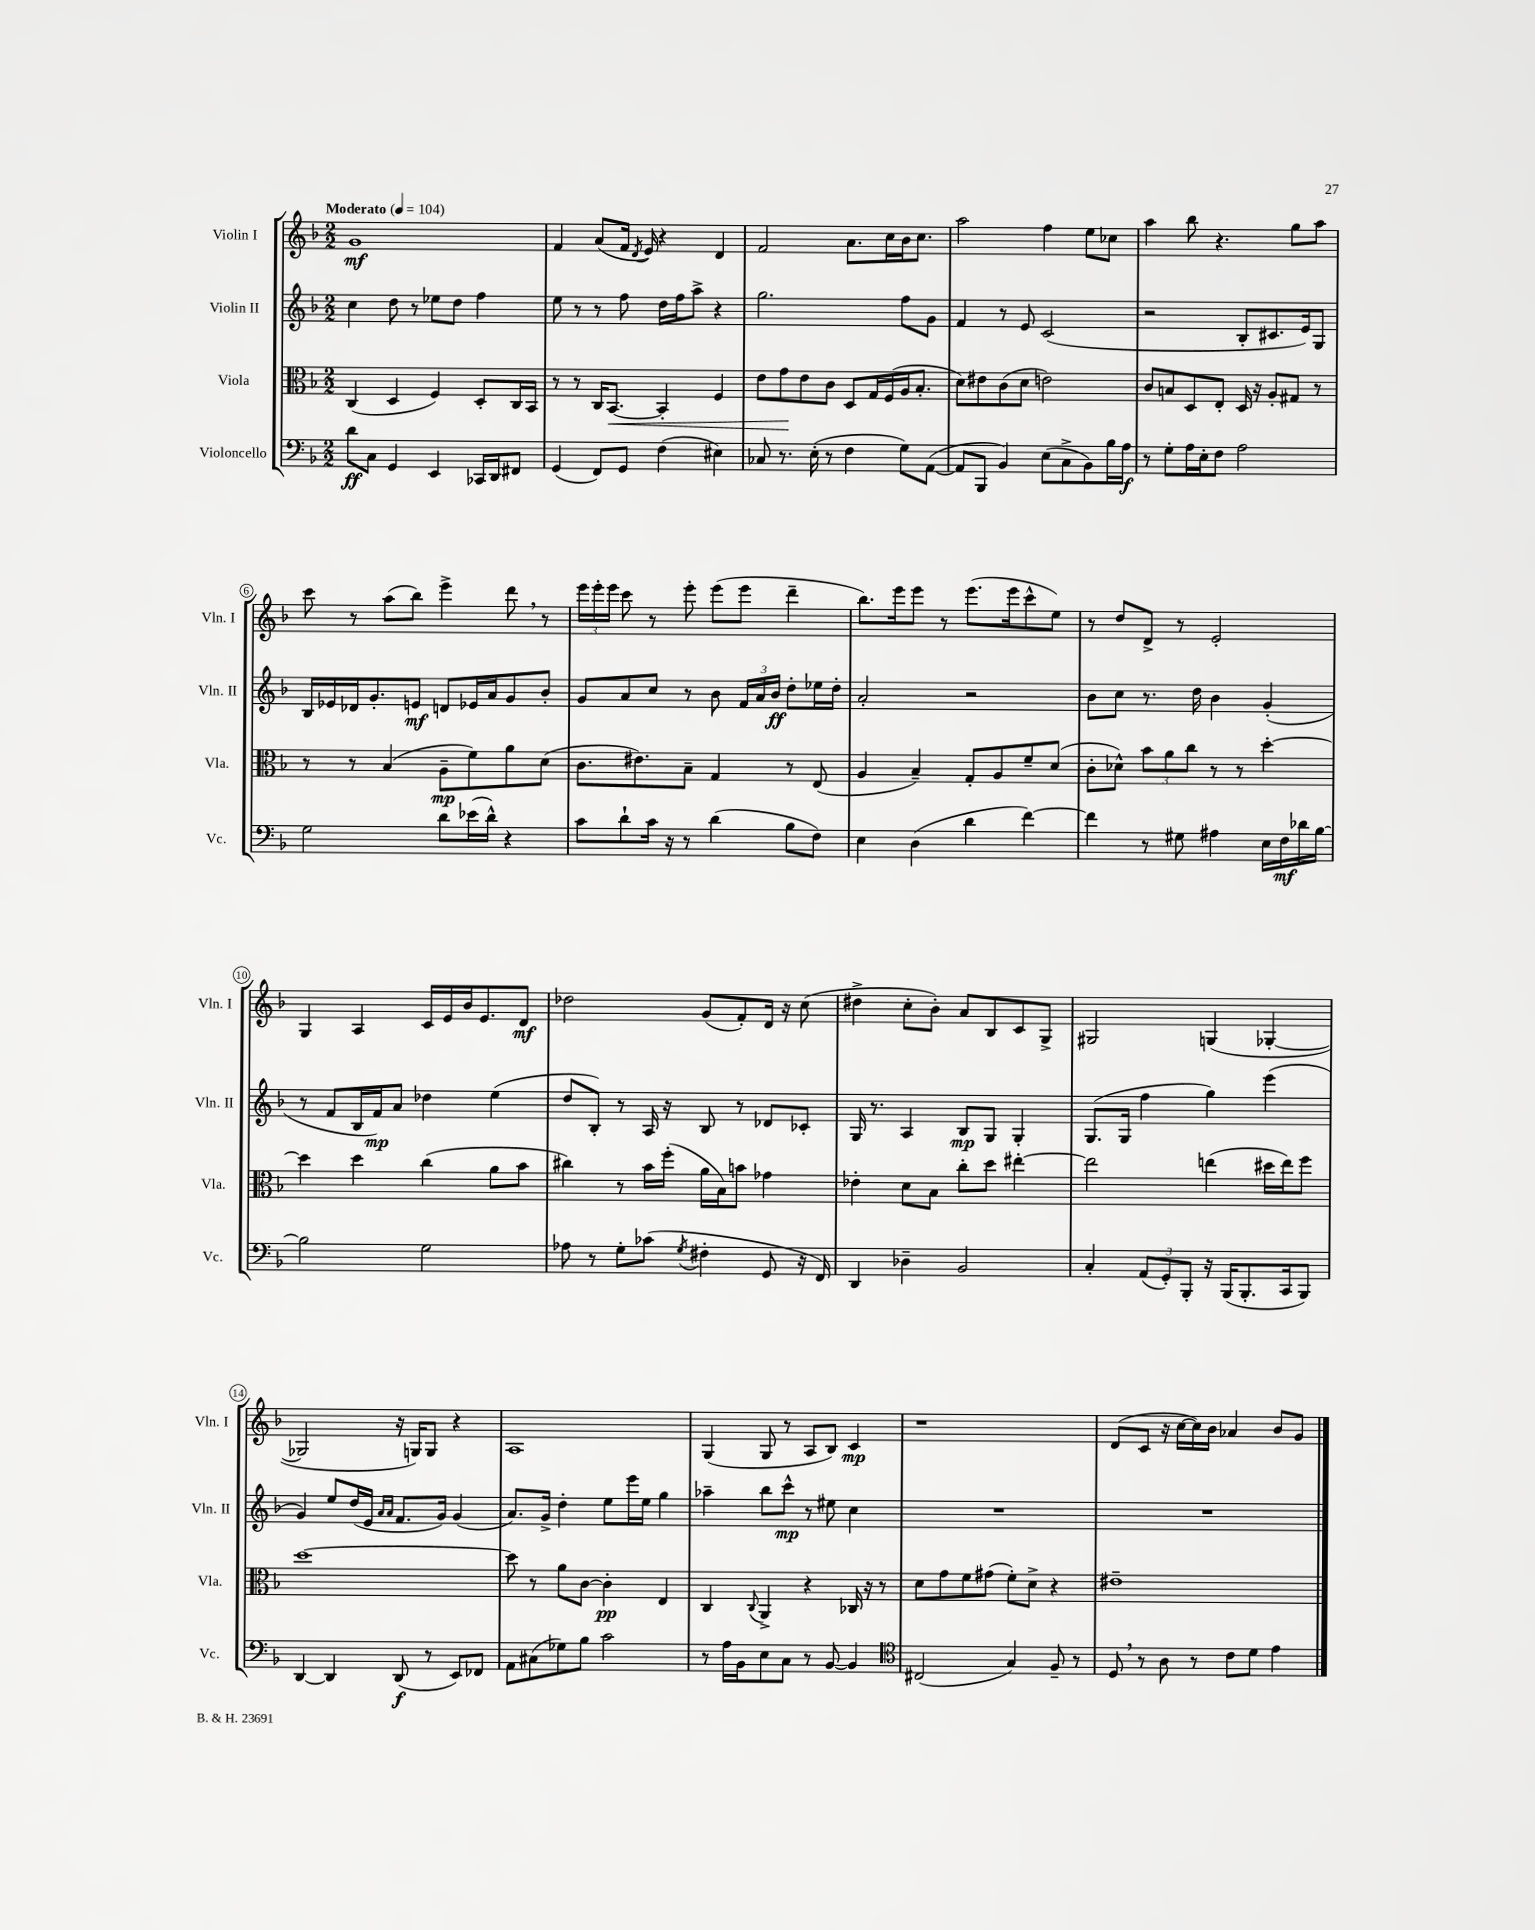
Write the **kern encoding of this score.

**kern	**kern	**kern	**kern
*staff4	*staff3	*staff2	*staff1
*clefF4	*clefC3	*clefG2	*clefG2
*k[b-]	*k[b-]	*k[b-]	*k[b-]
*M2/2	*M2/2	*M2/2	*M2/2
*MM104	*MM104	*MM104	*MM104
8d	(4C	4cc	1g
8C	.	.	.
4GG	4D	8dd	.
.	.	8r	.
4EE	4F)	8ee-	.
.	.	8dd	.
16CC-	8D'	4ff	.
16DD	.	.	.
8FF#	16C	.	.
.	16BB-	.	.
=	=	=	=
(4GG	8r	8ee	4f
.	8r	8r	.
8FF)	16C	8r	(8a
.	[8.BB-	.	.
8GG	.	8ff	16f
.	.	.	8qd
.	.	.	16e)
(4F	4BB-']	16dd	4r
.	.	16ff	.
.	.	8aa^	.
4E#)	4F	4r	4d
=	=	=	=
8C-	8e	2.gg	2f
8.r	8g	.	.
.	8e	.	.
(16E'	.	.	.
8r	8c	.	.
4F	8D	.	8.a
.	16G	.	.
.	(16F	.	16cc
8G)	16A	8ff	16b-
.	8.B-'	.	8.cc
([8AA	.	8g	.
=	=	=	=
8AA]	8d)	4f	2aa
8BBB-	8e#	.	.
4BB-)	(8c	8r	.
.	8d	8e	.
(8E	2e)	(2c	4ff
8C^	.	.	.
8BB-)	.	.	8ee
16B-	.	.	8cc-
16A	.	.	.
=	=	=	=
8r	8c	2r	4aa
8G'	8B	.	.
16A	8D	.	8bb-
16E'	.	.	.
8F	8E'	.	4.r
2A	16D	8B-'	.
.	16r	.	.
.	8A'	8.c#	.
.	8G#	.	8gg
.	.	16e)	.
.	8r	8G	8aa
=	=	=	=
2G	8r	16B-	8ccc
.	.	16e-	.
.	8r	16d-	8r
.	.	8.g'	.
.	(4B-	.	(8aa
.	.	8e	8bb-)
8d	8A~	8d	4eee^
(16e-	8f)	16e-	.
16d^^)	.	16a	.
4r	8a	8g	8ddd
.	(8d	8b-'	8r
=	=	=	=
8c	8.c	8g	24eee
.	.	.	24eee'
.	.	.	24eee
8d`	.	8a	8ccc
.	8.e#)	.	.
16c	.	8cc	8r
16r	.	.	.
8r	8B-~	8r	8eee'
(4d	4G	8b-	(8eee
.	.	24f	8eee
.	.	24a	.
.	.	24b-	.
8B-	8r	8dd'	4ddd~
8F)	(8E	16ee-	.
.	.	16dd'	.
=	=	=	=
4E	4A	2a'	8.bb-)
.	.	.	16eee
(4D	4B-~)	.	8eee
.	.	.	8r
4d	8G'	2r	(8.eee
.	8A	.	.
.	.	.	16eee
[4f)	8f~	.	8ccc^^
.	(8d	.	8ee)
=	=	=	=
4f]	8c'	8b-	8r
.	8d-^^)	8cc	8dd
8r	12b-	8.r	8d^
.	12a	.	.
8G#	.	.	8r
.	12cc	.	.
.	.	16dd	.
4A#	8r	4b-	2e'
.	8r	.	.
16E	[4dd'	(4g'	.
16F	.	.	.
16d-	.	.	.
[16B-	.	.	.
=	=	=	=
2B-]	4dd]	8r	4G
.	.	8f	.
.	4dd	16B-	4A
.	.	16f)	.
.	.	8a	.
2G	(4cc	4dd-	16c
.	.	.	16e
.	.	.	16b-
.	.	.	8.e
.	8a	(4ee	.
.	8b-	.	8d
=	=	=	=
8A-	4cc#)	8dd	2dd-
8r	.	8B-')	.
8G'	8r	8r	.
(8c-	16b-	16A	.
.	(16ff'	16r	.
8qG	.	.	.
4F#'	16a	8B-	(8g
.	16B-)	.	.
.	8b	8r	8f')
8GG	4g-	8d-	16d
.	.	.	16r
16r	.	8c-'	(8cc
16FF)	.	.	.
=	=	=	=
4DD	4e-'	16G	4dd#^
.	.	8.r	.
4D-~	8d	4A	8cc'
.	8B-	.	8b-')
2BB-	8cc'	8B-	8a
.	8dd	8G	8B-
.	[4ee#'	4G'	8c
.	.	.	8G^
=	=	=	=
4C'	2ee#]	(8.G	2G#
.	.	16G	.
(12AA	.	4ff	.
12GG')	.	.	.
12BBB-'	.	.	.
16r	(4ee	4gg)	(4G
(16BBB-	.	.	.
8.BBB-'	.	.	.
.	16dd#	(4eee	[4G-'
16CC	16ee)	.	.
8BBB-)	8ff	.	.
=	=	=	=
[4DD	[1dd	4g)	2G-]
4DD]	.	8ee	.
.	.	(16dd	.
.	.	16e	.
.	.	16qqa	.
.	.	16qqa	.
(8DD	.	8.f	16r
.	.	.	16G)
8r	.	.	8G
.	.	16g)	.
8EE)	.	(4g	4r
8FF-	.	.	.
=	=	=	=
8AA	8dd]	8.a)	1A
(8C#	8r	.	.
.	.	16g^	.
8G-)	8a	4dd'	.
8B-	[8c	.	.
2c	4c']	8ee	.
.	.	16eee	.
.	.	16ee	.
.	4E	4gg	.
=	=	=	=
8r	4C	4aa-~	(4G
16A	.	.	.
16BB-	.	.	.
.	8qqC	.	.
8E	4AA^	8bb-	8G
8C	.	8ccc^^	8r
8r	4r	8r	8A
[8BB-	.	8ee#	8B-)
4BB-]	16C-	4cc	4c
.	16r	.	.
.	8r	.	.
=	=	=	=
*clefC4	*	*	*
(2C#	8d	1r	1r
.	8g	.	.
.	8f	.	.
.	(8g#	.	.
4G)	8f')	.	.
.	8d^	.	.
8F~	4r	.	.
8r	.	.	.
=	=	=	=
8D	1e#~	1r	(8d
8r	.	.	8c
8A	.	.	16r
.	.	.	[16cc
8r	.	.	16cc])
.	.	.	16b-
8c	.	.	4a-
8d	.	.	.
4e	.	.	8b-
.	.	.	8g
==	==	==	==
*-	*-	*-	*-
